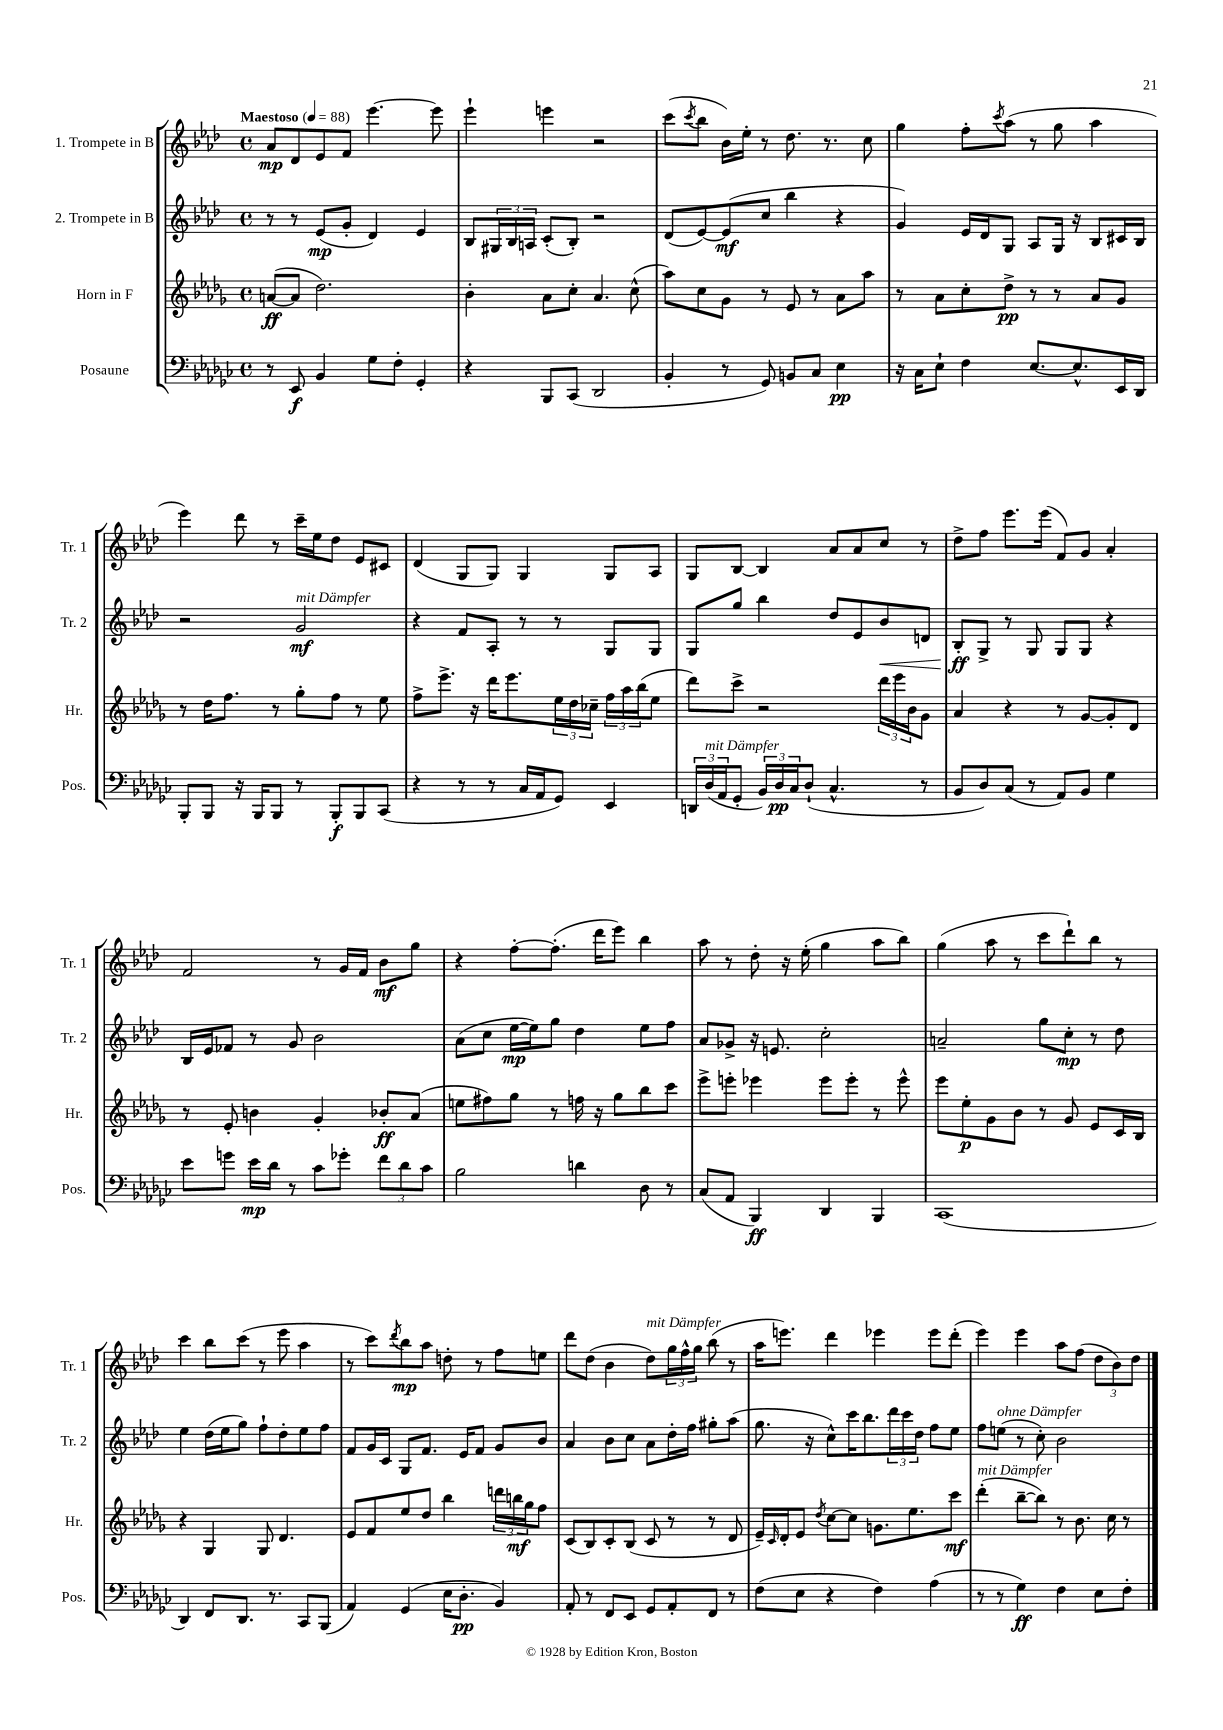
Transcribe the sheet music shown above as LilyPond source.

<<
\new StaffGroup <<
\new Staff = "s0" \with { instrumentName = "1. Trompete in B" shortInstrumentName = "Tr. 1" } {
    \clef treble \key aes \major \defaultTimeSignature \time 4/4 \tempo "Maestoso" 4 = 88
    aes'8\mp des'8 ees'8 f'8 ees'''4.~ ees'''8 |
    ees'''4-! e'''4 r2 |
    c'''8( \acciaccatura { c'''8 } bes''8 bes'16) ees''16-. r8 des''8. r8. c''8 |
    g''4 f''8-. \acciaccatura { c'''8 } aes''8( r8 g''8 aes''4 |
    ees'''4) des'''8 r8 c'''16-- ees''16 des''8 ees'8 cis'8 |
    des'4( g8 g8) g4 g8 aes8 |
    g8 bes8~ bes4 aes'8 aes'8 c''8 r8 |
    des''8-> f''8 ees'''8. ees'''16( f'8) g'8 aes'4-. |
    f'2 r8 g'16 f'16 bes'8\mf g''8 |
    r4 f''8~-. f''8.-.( des'''16 ees'''8) bes''4 |
    aes''8 r8 des''8-. r16 ees''16-.( g''4 aes''8 bes''8) |
    g''4( aes''8 r8 c'''8 des'''8-!) bes''8 r8 |
    c'''4 bes''8 c'''8( r8 ees'''8 aes''4 |
    r8 c'''8) \acciaccatura { des'''8 } bes''8\mp aes''8 d''8-. r8 f''8 e''8 |
    des'''8 des''8( bes'4 des''8^\markup { \italic "mit Dämpfer" }) \tuplet 3/2 { g''16 f''16-^ g''16 } bes''8( r8 |
    aes''16 e'''8.) des'''4 ees'''4 ees'''8 des'''8-.( |
    ees'''4) ees'''4 aes''8 f''8( \tuplet 3/2 { des''8 bes'8) des''8 } \bar "|." |
}
\new Staff = "s1" \with { instrumentName = "2. Trompete in B" shortInstrumentName = "Tr. 2" } {
    \clef treble \key aes \major \defaultTimeSignature \time 4/4
    r8 r8 ees'8\mp( g'8-. des'4) ees'4 |
    bes8 \tuplet 3/2 { gis16 bes16 a16 } c'8-.( bes8-.) r2 |
    des'8( ees'8~) ees'8\mf( c''8 bes''4 r4 |
    g'4) ees'16 des'16 g8 aes8 g16 r16 bes8 cis'16 bes16 |
    r2 g'2\mf^\markup { \italic "mit Dämpfer" } |
    r4 f'8 aes8-. r8 r8 g8 g8 |
    g8 g''8 bes''4 des''8 ees'8 bes'8\< d'8 |
    bes8-.\ff\! g8-> r8 g8 g8 g8 r4 |
    bes16 ees'16 fes'8 r8 g'8 bes'2 |
    aes'8( c''8 ees''16~\mp ees''16) g''8 des''4 ees''8 f''8 |
    aes'8 ges'8-> r16 e'8. c''2-. |
    a'2-- g''8 c''8-.\mp r8 des''8 |
    ees''4 des''16( ees''16 g''8) f''8-! des''8-. ees''8 f''8 |
    f'8 g'16 c'16 g8 f'8. ees'16 f'8 g'8 bes'8 |
    aes'4 bes'8 c''8 aes'8 des''16-. f''16 gis''8-. aes''8( |
    g''8. r16 c''8-^) c'''16 bes''8. \tuplet 3/2 { des'''16 c'''16 des''16 } f''8 ees''8 |
    f''8 e''8^\markup { \italic "ohne Dämpfer" }( r8 c''8-.) bes'2 \bar "|." |
}
\new Staff = "s2" \with { instrumentName = "Horn in F" shortInstrumentName = "Hr." } {
    \clef treble \key des \major \defaultTimeSignature \time 4/4
    a'8~\ff( a'8 des''2.) |
    bes'4-. aes'8 c''8-. aes'4. c''8-^( |
    aes''8) c''8 ges'8 r8 ees'8 r8 aes'8 aes''8 |
    r8 aes'8 c''8-. des''8->\pp r8 r8 aes'8 ges'8 |
    r8 des''16 f''8. r8 ges''8-. f''8 r8 ees''8 |
    f''8-> ees'''8.-> r16 des'''16 ees'''8. \tuplet 3/2 { ees''16 des''16 ces''16-- } \tuplet 3/2 { f''16 aes''16 bes''16( } ees''8 |
    des'''8) c'''8-> r2 \tuplet 3/2 { des'''16 ees'''16 bes'16 } ges'8 |
    aes'4 r4 r8 ges'8~ ges'8-. des'8 |
    r8 ees'8-. b'4 ges'4-. bes'8-.\ff aes'8( |
    e''8 fis''8) ges''8 r8 f''16 r16 ges''8 bes''8 c'''8 |
    ees'''8-> e'''8-. ees'''4 ees'''8 ees'''8-. r8 ees'''8-^ |
    ees'''8 ees''8-.\p ges'8 bes'8 r8 ges'8 ees'8 c'16 bes16 |
    r4 ges4 ges8 des'4. |
    ees'8 f'8 ees''8 des''8 bes''4 \tuplet 3/2 { d'''16 b''16\mf ges''16 } f''8 |
    c'8( bes8) c'8-. bes8( c'8 r8 r8 des'8 |
    ees'16--) \grace { c'16 } des'16-. ees'8 \acciaccatura { des''8 } c''8~ c''8 g'8. ees''8. c'''8\mf |
    des'''4-.^\markup { \italic "mit Dämpfer" }( bes''8~-- bes''8) r8 bes'8. c''16 r8 \bar "|." |
}
\new Staff = "s3" \with { instrumentName = "Posaune" shortInstrumentName = "Pos." } {
    \clef bass \key ges \major \defaultTimeSignature \time 4/4
    r8 ees,8\f bes,4 ges8 f8-. ges,4-. |
    r4 bes,,8 ces,8( des,2 |
    bes,4-. r8 ges,8) b,8 ces8 ees4\pp |
    r16 ces16 ees8-! f4 ees8.~ ees8.-^ ees,16 des,16 |
    bes,,8-. bes,,8 r16 bes,,16 bes,,8 r8 bes,,8-.\f bes,,8 ces,8( |
    r4 r8 r8 ces16 aes,16 ges,8) ees,4 |
    \tuplet 3/2 { d,16 des16^\markup { \italic "mit Dämpfer" }( aes,16 } ges,8-. \tuplet 3/2 { bes,16) des16\pp ces16 } des8-!( ces4.-^ r8 |
    bes,8 des8) ces8( r8 aes,8) bes,8 ges4 |
    ees'8 g'8 ees'16\mp des'16 r8 ces'8 ges'8-. \tuplet 3/2 { f'8 des'8 ces'8 } |
    bes2 d'4 des8 r8 |
    ces8( aes,8 bes,,4\ff) des,4 bes,,4 |
    ces,1( |
    des,4) f,8 des,8. r8. ces,8 bes,,8( |
    aes,4) ges,4( ees16 des8.-.\pp bes,4) |
    aes,8-. r8 f,8 ees,8 ges,8 aes,8-. f,8 r8 |
    f8( ees8 r4 f4) aes4( |
    r8 r8 ges4\ff) f4 ees8 f8-. \bar "|." |
}
>>
>>
\layout { \context { \Score \remove "Bar_number_engraver" } }
